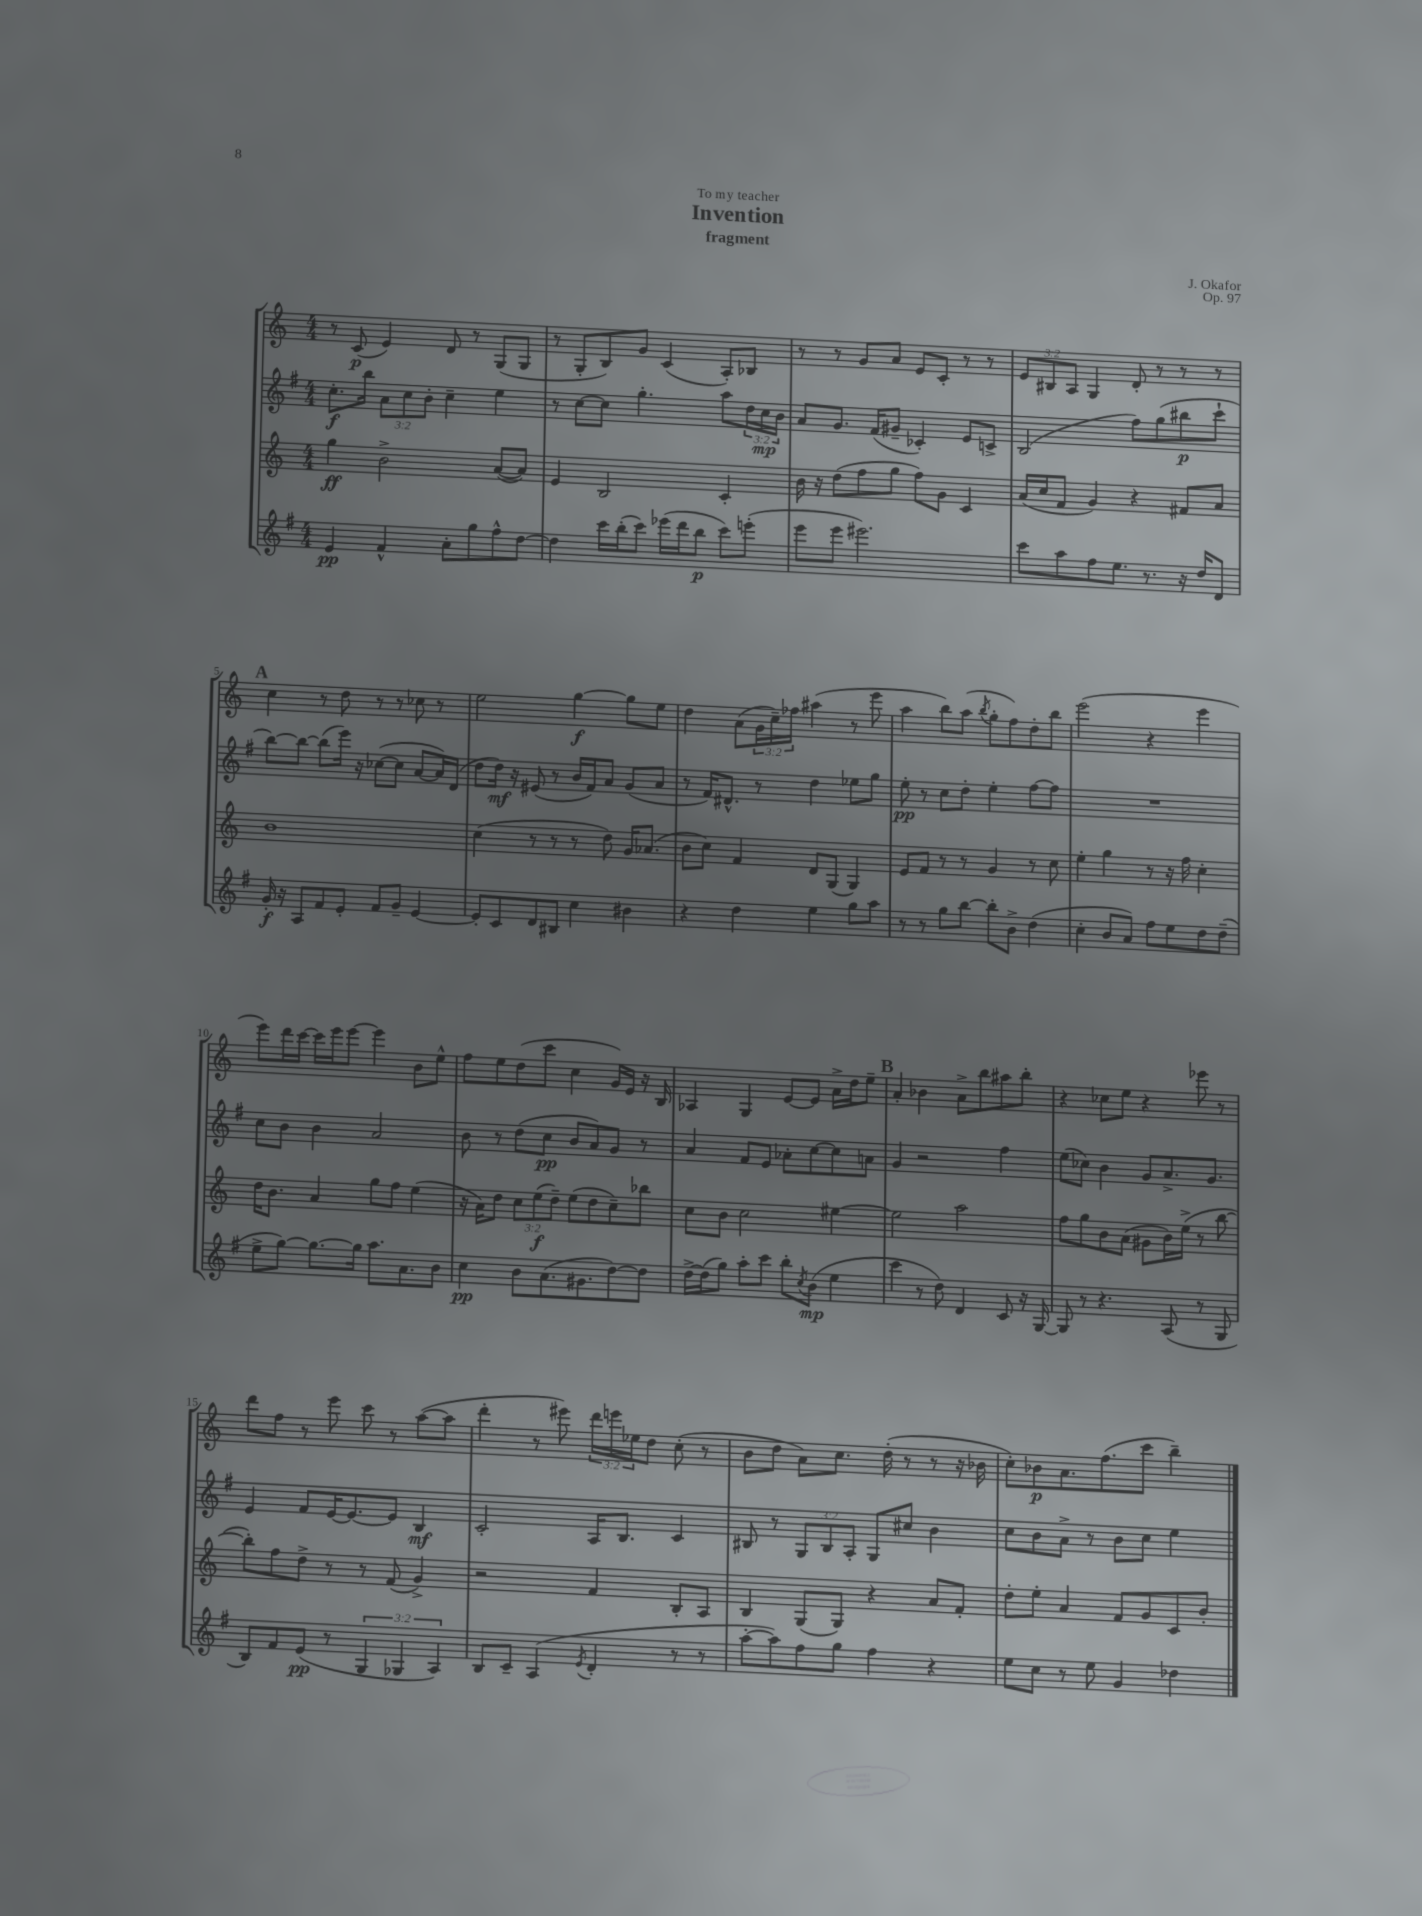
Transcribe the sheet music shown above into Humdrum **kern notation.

**kern	**kern	**kern	**kern
*staff4	*staff3	*staff2	*staff1
*clefG2	*clefG2	*clefG2	*clefG2
*k[f#]	*k[]	*k[f#]	*k[]
*M4/4	*M4/4	*M4/4	*M4/4
4e	4gg	8.cc'	8r
.	.	.	(8c
.	.	16bb	.
4f#^^	2b^	12a	4e)
.	.	12cc	.
.	.	12b'	.
8a'	.	4cc~	8d
8gg	.	.	8r
8ff#^^	([8a	4ee	(8G
[8dd	8a])	.	8G
=	=	=	=
4dd]	4e	8r	8r
.	.	[8cc	8G'
16ccc	2B	8cc]	8B)
(16bb'	.	.	.
8ccc)	.	4.gg'	8g
(16eee-	.	.	(4c
16ddd	.	.	.
8bb	.	.	.
8ccc)	4c'	8aa	8A')
(8eee'	.	24dd	8B-
.	.	24cc	.
.	.	24b	.
=	=	=	=
8eee	16b	8a	8r
.	16r	.	.
8eee	(8dd	8.g	8r
2.eee#)	8ff	.	8g
.	.	(16f#	.
.	8gg	8g#~	8a
.	8ff)	4c-')	8e
.	8g	.	8c'
.	4c	8e	8r
.	.	8c^	8r
=	=	=	=
8ccc	(16a	(2B	12e
.	16cc	.	.
.	.	.	12B#
8aa	8f	.	.
.	.	.	12A
8ff#	4g)	.	4G
8.ee	.	.	.
.	4r	8ff#)	8d'
8.r	.	.	.
.	.	(8gg	8r
16r	8f#	8bb#	8r
16dd	.	.	.
8d	8a	8ccc`	8r
=	=	=	=
16g'	1b	[8bb)	4cc
16r	.	.	.
8A	.	8bb_	.
8f#	.	(8bb]	8r
8e'	.	16eee)	8dd
.	.	16r	.
8f#	.	([8cc-	8r
8g~	.	8cc-]	8r
[4e	.	[8a	8cc-
.	.	16a])	8r
.	.	(16d	.
=	=	=	=
8e']	(4cc	8dd	2ee
8c	.	16dd)	.
.	.	16r	.
8d	8r	(8e#	.
8B#	8r	8r	.
4cc	8r	16b	[4gg
.	.	16f#)	.
.	8dd)	8a	.
4b#	16g	(8g	8gg]
.	(8.a-	.	.
.	.	8a	8ee
=	=	=	=
4r	8b	8r	4dd
.	8cc)	16f#)	.
.	.	8.d#^^	.
4dd	4f	.	(8a
.	.	8r	24g
.	.	.	24cc~)
.	.	.	24ff-
4ee	8d	4dd	(4aa#
.	(8G	.	.
8gg	4G)	8ee-	8r
8aa	.	8gg	8eee
=	=	=	=
8r	8e	8ee'	4aa
8r	8f	8r	.
8gg	8r	8cc	8bb)
[8bb	8r	8dd'	(8aa
.	.	.	8qbb
8bb']	4g	4ee'	8gg'
8b^	.	.	8ff)
(4dd	8r	[8ff#	8dd'
.	8cc	8ff#]	8bb
=	=	=	=
4cc'	4ee'	1r	(2eee
8b	4gg	.	.
8a)	.	.	.
8ff#	8r	.	4r
8ee	16r	.	.
.	16ff	.	.
8dd	4cc'	.	4eee
(8dd~	.	.	.
=	=	=	=
8ee^	16dd	8cc	8eee)
.	8.b	.	.
[8gg)	.	8b	16ddd
.	.	.	[16ccc
8.gg_	4a	4b	16ccc]
.	.	.	16eee
.	.	.	[8eee
16gg]	.	.	.
8.aa	8gg	2a	4eee]
.	8ff	.	.
8.a	.	.	.
.	(4ee	.	8b
8b	.	.	8ee^^
=	=	=	=
4cc	16r	8b	8ff
.	16a)	.	.
.	8dd	8r	8ee
8b	12cc	(8dd	(8dd
.	(12ee	.	.
(8.a	.	8cc	8ccc
.	12dd~)	.	.
.	(8ee	8b	4cc
8.g#	.	.	.
.	8dd	8a)	.
[8dd)	8cc~)	8g	16g)
.	.	.	16e
8dd]	8bb-	8r	16r
.	.	.	16B
=	=	=	=
[16dd^	8cc	4a	4A-
(16dd]	.	.	.
8gg)	8b	.	.
8aa'	2cc	8f#	4G
8ccc	.	8e	.
8bb'	.	8a-'	[8e
8qcc	.	.	.
(8b	.	[8cc	8e]
4ee	[4ee#	8cc]	16a^
.	.	.	16dd
.	.	8a	8ee~
=	=	=	=
4ccc	2ee#]	4g	4a'
8r	.	2r	4b-
8dd)	.	.	.
4d	2aa	.	8a^
.	.	.	8bb
8c	.	4ff#	8aa#
16r	.	.	8bb'
[16G	.	.	.
=	=	=	=
8G]	8ff	(8ee	4r
8r	8gg	8cc-)	.
4.r	8b	4b	8cc-
.	(8a	.	8ee
.	8g#	8g	4r
(8A	16b)	8.a^	.
.	(16ee^	.	.
8r	8r	.	8eee-
.	.	8.g	.
8G	[8bb	.	8r
=	=	=	=
8B)	8bb'])	4e	8ddd
8f#	8ff	.	8ff
(8e	8dd^	8f#	8r
8r	8r	[16e	8eee
.	.	8.e_	.
6G	8r	.	8ccc
.	(8f	8e]	8r
6G-	.	.	.
.	4g^)	4B	([8aa
6A)	.	.	.
.	.	.	8aa]
=	=	=	=
8B	2r	2c'	4ddd'
8c~	.	.	.
(4A	.	.	8r
.	.	.	8eee#)
8qe	.	.	.
4d'	4f	16A	24ddd
.	.	.	24eee
.	.	8.B	.
.	.	.	24ee-
.	.	.	8dd
8r	8B'	4c	(8cc'
8r	8A	.	8r
=	=	=	=
[8aa'	4B	8B#	8b
8aa])	.	8r	8dd
8ff#	(8G	12G	8a)
.	.	12B#	.
8gg	8G)	.	8.cc
.	.	12A'	.
4ff#	4r	8G	.
.	.	.	(16dd'
.	.	8cc#	8r
4r	8a	4b	8r
.	8f'	.	16r
.	.	.	16b-
=	=	=	=
8ee	8dd'	8cc	8cc')
8cc	8ee'	8b	8b-
8r	4a	8a^	8.a
8ee	.	8r	.
.	.	.	(8.ff
4g	8f	8b	.
.	8g	8cc	8ccc
4dd-	8c	4ee	4bb~)
.	8b'	.	.
==	==	==	==
*-	*-	*-	*-
